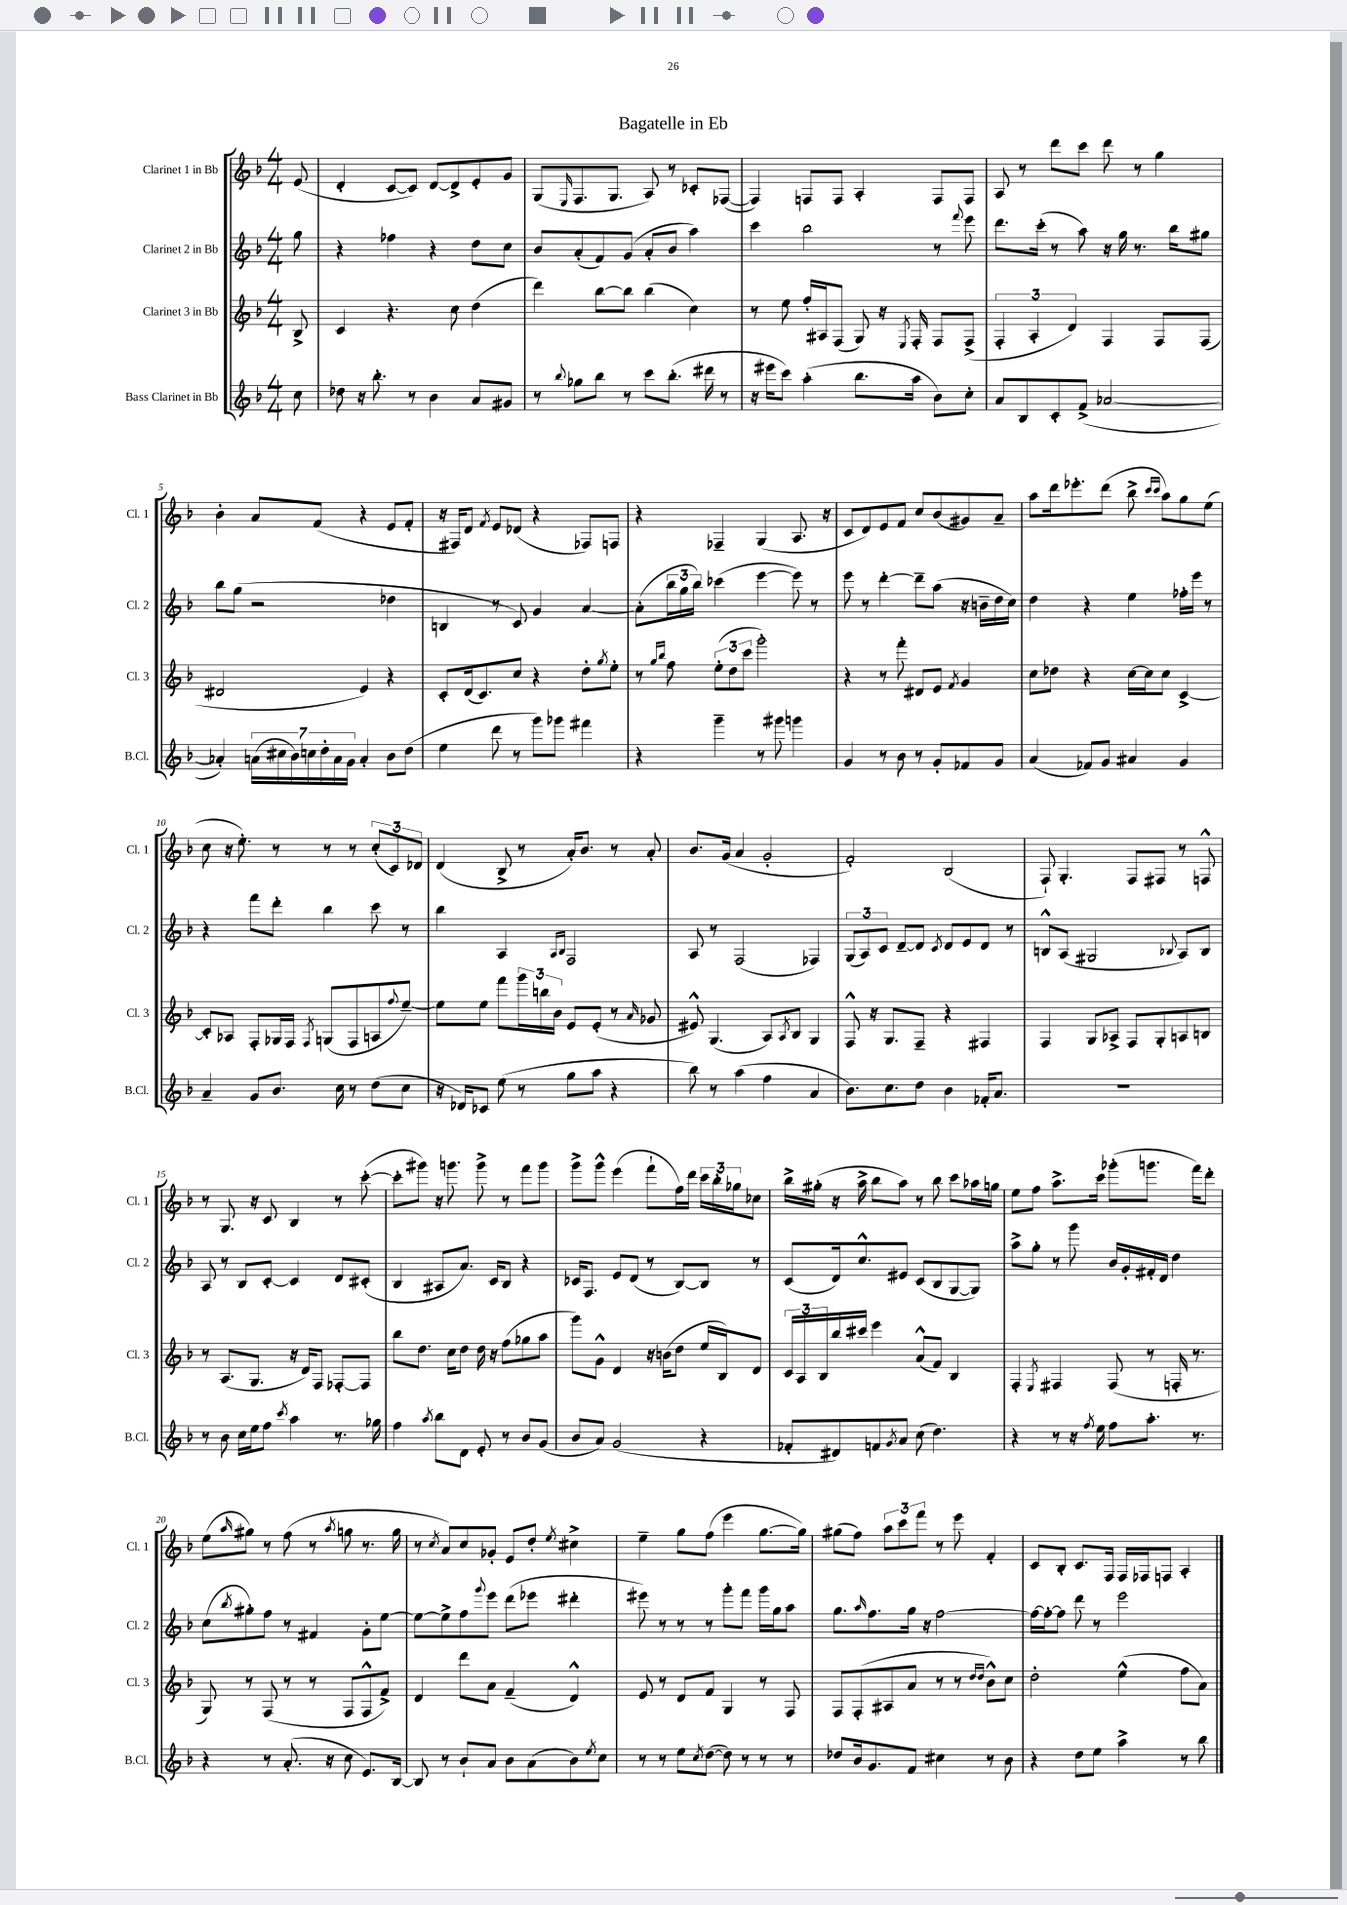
\header { title = "Bagatelle in Eb" }
<<
\new StaffGroup <<
\new Staff = "s0" \with { instrumentName = "Clarinet 1 in Bb" shortInstrumentName = "Cl. 1" } {
    \clef treble \key f \major \numericTimeSignature \time 4/4 \partial 8
    e'8( |
    d'4-. c'8~ c'8) d'8~ d'8-> e'8-. g'8 |
    g8( \grace { e16 } f8. g8. a8) r8 ces'8-. fes8~( |
    fes4) f8 f8 a4-. f8 f8 |
    a8 r8 d'''8 c'''8 d'''8 r8 g''4 |
    bes'4-. a'8 f'8( r4 e'8 f'8-. |
    r16 fis16) d'8 \acciaccatura { f'8 } e'8 des'8( r4 fes8) f8 |
    r4 fes4-- g4( a8. r16 |
    c'8 d'8) e'8 f'8 c''8 bes'8( gis'8) a'8-- |
    a''8 d'''16 ees'''8.-. d'''8( bes''8-> \grace { c'''16 c'''16 } a''8) g''8 e''8( |
    c''8 r16 e''8.-.) r8 r8 r8 \tuplet 3/2 { c''8-.( c'8) des'8 } |
    d'4( bes8-> r8 a'16-.) bes'8. r8 a'8-. |
    bes'8. g'16( a'4 g'2-. |
    f'2-.) bes2( |
    f8-!) g4.-. f8 fis8 r8 f8-^ |
    r8 g8. r16 c'8 bes4 r8 c'''8~-.( |
    c'''8-. gis'''8) r16 g'''8. g'''8-> r8 f'''8 g'''8 |
    g'''8-> g'''8-^ e'''4( f'''8-! f''16) d'''16 \tuplet 3/2 { c'''16 bes''16-. ges''16 } ces''8 |
    bes''16-> gis''16-.( r16 a''16-> bes''8 a''8) r8 bes''8 c'''8 aes''16 g''16 |
    e''8 f''8 a''8.-> c'''16 ges'''8-.( g'''8. f'''16) d'''8-. |
    e''8( \grace { a''16 } gis''8) r8 f''8( r8 \acciaccatura { a''8 } g''8 r8. g''16 |
    r8 \acciaccatura { c''8 } a'8) c''8 ges'8-. e'8 d''8-. \acciaccatura { e''8 } cis''4-> |
    e''4-- g''8 f''8( e'''4 g''8.~ g''16) |
    gis''8( f''8) \tuplet 3/2 { a''8 c'''8 f'''8 } r8 e'''8 f'4-. |
    c'8 bes8-. c'8. f16 f16 fes16 f8 a4-. \bar "|." |
}
\new Staff = "s1" \with { instrumentName = "Clarinet 2 in Bb" shortInstrumentName = "Cl. 2" } {
    \clef treble \key f \major \numericTimeSignature \time 4/4 \partial 8
    g''8 |
    r4 fes''4 r4 d''8 c''8 |
    bes'8 a'8-.( f'8) g'8( a'8-. bes'8 a''4) |
    c'''4 bes''2 r8 \appoggiatura { f'''8 } e'''8 |
    d'''8. c'''16-.( r8 a''8) r16 g''16 r8. bes''16 gis''8 |
    bes''8 g''8( r2 des''4 |
    b4 r8 c'8) g'4 a'4~ |
    a'8-.( \tuplet 3/2 { bes''16 g''16 bes''16) } ces'''4( e'''4~ e'''8) r8 |
    e'''8 r8 d'''4~-. d'''8-- a''8( r16 b'16-- d''16 c''16) |
    d''4 r4 e''4 fes''16-. e'''16 r8 |
    r4 f'''8 d'''8-. bes''4 c'''8 r8 |
    bes''4 a4 \grace { a16 bes16 } f2 |
    a8 r8 f2( fes4) |
    \tuplet 3/2 { g8( a8) c'8 } d'8~-- d'8 \acciaccatura { c'8 } d'8 e'8 d'8 r8 |
    b8-^ a8( gis2 \appoggiatura { bes8 } a8) bes8 |
    a8 r8 bes8 c'8~-. c'4 d'8 cis'8-.( |
    bes4 ais8 a'8.) c'16 bes8 r4 |
    ces'16 f8. e'8 d'8( r8 bes8~) bes8 r8 |
    c'8( d'16) c''8.-^ eis'8 c'8( bes8 g8~ g8) |
    a''8-> g''8-. r8 g'''8 bes'16 g'16-. fis'16-. d'16 d''4 |
    c''8( \acciaccatura { bes''8 } gis''8-.) f''8 r8 fis'4 g'8-. e''8~ |
    e''8~ e''8-> f''8 \appoggiatura { g'''8 } e'''8 d'''8( ees'''8 dis'''4-. |
    eis'''8) r8 r8 r8 g'''8-. f'''8 g'''16 g''16 a''8 |
    g''8. \grace { a''16 } f''8. g''16 r16 f''2~ |
    f''16~ f''16~-. f''8 d'''8 r8 e'''2 \bar "|." |
}
\new Staff = "s2" \with { instrumentName = "Clarinet 3 in Bb" shortInstrumentName = "Cl. 3" } {
    \clef treble \key f \major \numericTimeSignature \time 4/4 \partial 8
    bes8-> |
    c'4 r4. c''8 d''4( |
    d'''4) bes''8~ bes''8 bes''4( c''4) |
    r8 e''8 f''16-. ais16 f8( g8) r16 \acciaccatura { e8 } f16-. f8 f8->( |
    \tuplet 3/2 { f4-. a4-. d'4) } f4 f8 f8( |
    dis'2 e'4) r4 |
    c'8-. d'16( c'8.) c''8 r4 d''8-. \acciaccatura { g''8 } e''8-. |
    r8 \grace { g''16 bes''16 } f''8 \tuplet 3/2 { e''8-.( d''8 c'''8 } g'''2-.) |
    r4 r8 f'''8-. dis'8 e'8 \acciaccatura { f'8 } g'4 |
    c''8 des''8 r4 c''16~ c''16 c''8 c'4~-> |
    c'8-. aes8 f8-. ges16 f16 \acciaccatura { f8 } g8( f8 a8 \appoggiatura { f''8 } e''8~--) |
    e''8 e''8 f'''8 \tuplet 3/2 { g'''16 b''16 bes'16 } e'8 e'8-.( r8 \grace { a'16 } ges'8 |
    eis'8-^) g4.( a8) \acciaccatura { a8 } bes8 g4 |
    f8-^ r16 g8. f8-- r4 fis4 |
    f4 g8 aes8-> f8 g8-. a8 b8 |
    r8 a8.( g8. r16 d'16) f8 fes8~-. fes8 |
    bes''8 d''8. c''16 d''8 d''16 r16 f''8( ges''8 a''8 |
    g'''8) g'8-^ d'4 r16 b'16( d''8 e''16 bes16) d'8 |
    \tuplet 3/2 { c'16 a16 bes16 } bes''16 cis'''16 e'''4 a'8-^( f'8) bes4 |
    f4-. \acciaccatura { e8 } fis4 fis8( r8 f16-. r8. |
    g8) r8 f8( r8 r8 f8 f8-^ f'8->) |
    d'4 d'''8 a'8 f'4--( d'4-^) |
    e'8 r8 d'8 f'8 g4 r8 f8 |
    f8 f8-.( ais8 a'8 r8 r8 \grace { d''16 d''16 } bes'8-^) c''8 |
    d''2-. e''4-^( f''8 a'8) \bar "|." |
}
\new Staff = "s3" \with { instrumentName = "Bass Clarinet in Bb" shortInstrumentName = "B.Cl." } {
    \clef treble \key f \major \numericTimeSignature \time 4/4 \partial 8
    c''8 |
    des''8 r16 bes''8.-. r8 bes'4 a'8 gis'8 |
    r8 \appoggiatura { bes''8 } ges''8 bes''8 r8 c'''8 bes''8.-.( dis'''16 r8 |
    r16 eis'''16 c'''8) a''4-.( bes''8. a''16 bes'8) c''8-. |
    a'8 bes8 c'8-. f'8->( aes'2~ |
    aes'4-.) \tuplet 7/4 { a'16( cis''16 bes'16) c''16 d''16-. a'16 g'16 } a'4-. bes'8 d''8( |
    e''4 d'''8 r8 g'''8) ges'''8 fis'''4 |
    r4 g'''4-- r8 gis'''8 g'''4 |
    g'4 r8 bes'8 r8 g'8-. fes'8 g'8 |
    a'4( fes'8) g'8 ais'4 g'4 |
    a'4-- g'8 bes'8. c''16 r8 d''8( c''8 |
    r16 des'16) ces'8 e''8( r8 g''8 a''8 r4 |
    bes''8) r8 a''4( f''4 a'4 |
    bes'8.) c''8. d''8 bes'4 fes'16-. a'8. |
    R1 |
    r8 bes'8 c''16 e''16 f''8 \acciaccatura { c'''8 } a''4 r8. ges''16 |
    f''4 \acciaccatura { a''8 } bes''8 d'8 e'8-. r8 bes'8 g'8( |
    bes'8 a'8) g'2( r4 |
    fes'8-. dis'8) f'8 \acciaccatura { g'8 } a'8 c''8( d''4.) |
    r4 r8 r16 \acciaccatura { f''8 } e''16 f''8 a''8.-. r8. |
    r4 r8 a'8.-.( r16 c''8 e'8.) bes16~ |
    bes8 r8 bes'8-! a'8 bes'8 a'8( bes'8) \acciaccatura { e''8 } c''8 |
    r8 r8 e''8 \acciaccatura { c''8 } d''8~( d''8) r8 r8 r8 |
    des''8 bes'16 g'8. f'8 cis''4 r8 bes'8 |
    r4 d''8 e''8 a''4-> r8 bes''8 \bar "|." |
}
>>
>>
